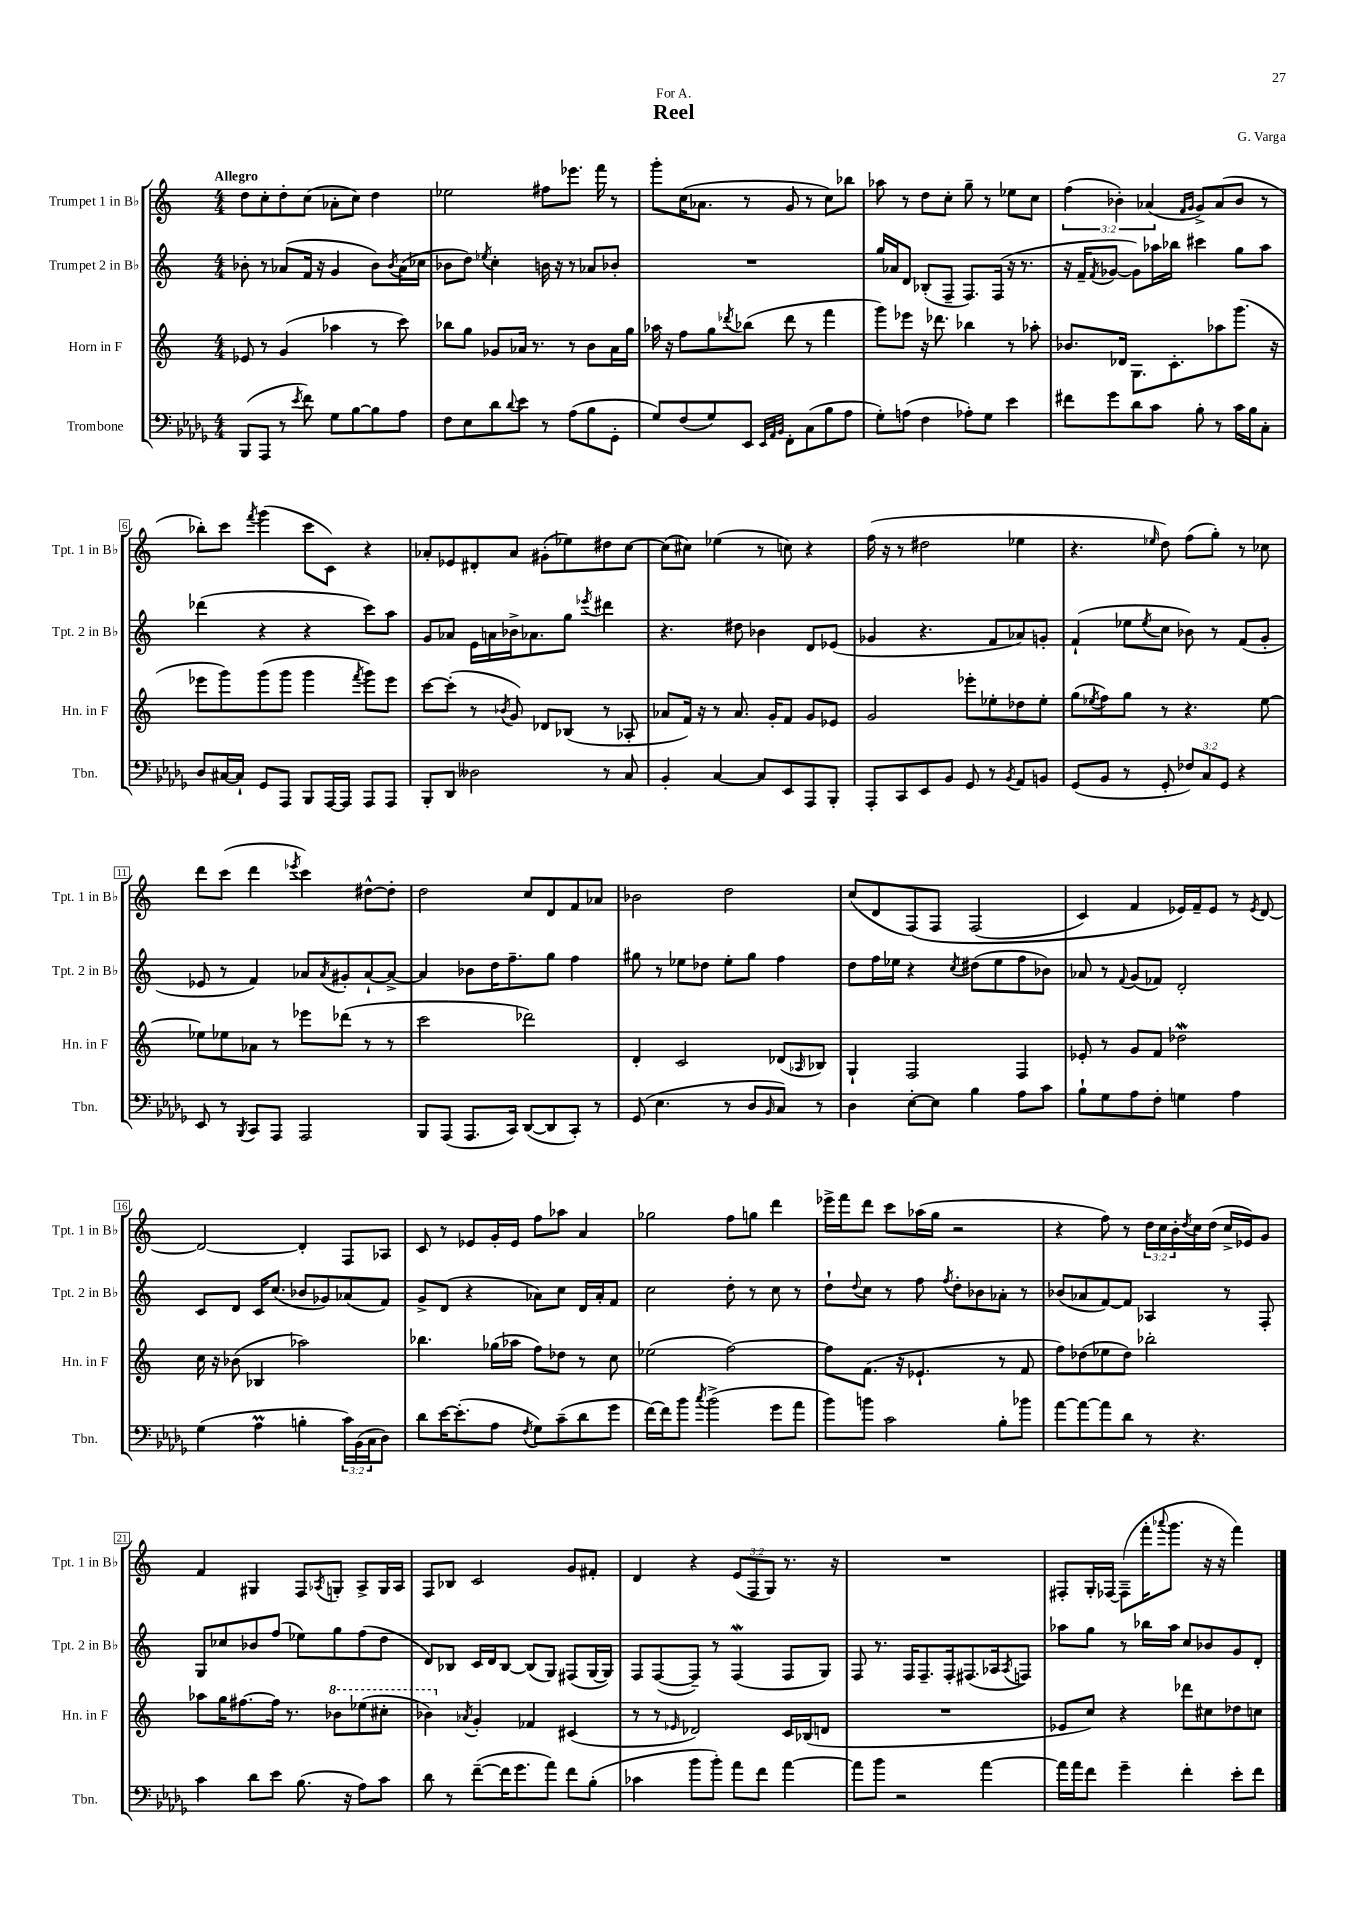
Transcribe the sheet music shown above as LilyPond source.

\header { title = "Reel" composer = "G. Varga" dedication = "For A." }
<<
\new StaffGroup <<
\new Staff = "s0" \with { instrumentName = "Trumpet 1 in Bb" shortInstrumentName = "Tpt. 1 in Bb" } {
    \clef treble \key c \major \numericTimeSignature \time 4/4 \override Staff.TupletNumber.text = #tuplet-number::calc-fraction-text \tempo "Allegro"
    d''8 c''8-. d''8-. c''8( aes'8-. c''8) d''4 |
    ees''2 fis''8 ees'''8. f'''16 r8 |
    g'''8-. c''16( aes'8. r8 g'8 r8 c''8) bes''8 |
    aes''8 r8 d''8 c''8-. g''8-- r8 ees''8 c''8 |
    \tuplet 3/2 { f''4( bes'4-.) aes'4( } \grace { f'16 g'16 } g'8->) aes'8( bes'8 r8 |
    bes''8-.) c'''8 \acciaccatura { f'''8 } g'''4( c'''8 c'8) r4 |
    aes'8-. ees'8 dis'8-. aes'8 gis'8-.( ees''8) dis''8 c''8~ |
    c''8( cis''8) ees''4( r8 c''8) r4 |
    f''16( r16 r8 dis''2 ees''4 |
    r4. \grace { ees''16 } d''8) f''8( g''8-.) r8 ces''8 |
    d'''8 c'''8( d'''4 \acciaccatura { ees'''8 } c'''4) dis''8~-^ dis''8-. |
    d''2 c''8 d'8 f'8 aes'8 |
    bes'2 d''2 |
    c''8( d'8 f8)\( f8 f2( |
    c'4) f'4 ees'16\) f'16-- ees'8 r8 \acciaccatura { ees'8 } d'8~ |
    d'2~ d'4-. f8 aes8 |
    c'8 r8 ees'8 g'16-. ees'16 f''8 aes''8 a'4 |
    ges''2 f''8 g''8 d'''4 |
    ees'''16-> f'''16 d'''8 c'''8 aes''16( g''16 r2 |
    r4 f''8) r8 \tuplet 3/2 { d''16 c''16 b'16-. } \acciaccatura { d''8 } c''16 d''16( c''16-> ees'16) g'8 |
    f'4 gis4 f8 \acciaccatura { aes8 } g8-. aes8-> g16 aes16 |
    f8 bes8 c'2 g'8 fis'8-. |
    d'4 r4 \tuplet 3/2 { e'8( f8 g8) } r8. r16 |
    R1 |
    fis8-. g16-. fes16~ fes8--( f'''16-. \appoggiatura { aes'''8 } g'''8. r16 r16 f'''4) \bar "|." |
}
\new Staff = "s1" \with { instrumentName = "Trumpet 2 in Bb" shortInstrumentName = "Tpt. 2 in Bb" } {
    \clef treble \key c \major \numericTimeSignature \time 4/4
    bes'8-. r8 aes'8( f'16 r16 g'4 bes'8) \acciaccatura { bes'8 } aes'16( ces''16 |
    bes'8 d''8) \acciaccatura { ees''8 } c''4-. b'16 r16 r8 aes'8 bes'8-. |
    R1 |
    g''16 aes'16 d'8 bes8-.( f8-- f8.) f16( r16 r8. |
    r16 f'16-- \acciaccatura { f'8 } ges'8~ ges'8) aes''16 bes''16 cis'''4 g''8 aes''8 |
    des'''4( r4 r4 c'''8) a''8 |
    g'8 aes'8 e'16 a'16 bes'16-> aes'8. g''8 \acciaccatura { ees'''8 } dis'''4 |
    r4. dis''8 bes'4 d'8 ees'8( |
    ges'4 r4. f'8 aes'8) g'8-. |
    f'4-!( ees''8 \acciaccatura { ees''8 } c''8 bes'8) r8 f'8( g'8-. |
    ees'8 r8 f'4) aes'8 \acciaccatura { aes'8 } gis'8-. aes'8~-! aes'8~-> |
    aes'4 bes'8 d''16 f''8.-- g''8 f''4 |
    gis''8 r8 ees''8 des''8 ees''8-. gis''8 f''4 |
    d''8 f''16 ees''16 r4 \acciaccatura { c''8 } dis''8( ees''8 f''8 bes'8) |
    aes'8 r8 \appoggiatura { f'8 } g'8( fes'8) d'2-. |
    c'8 d'8 c'16 c''8.( bes'8 ges'8) aes'8( f'8) |
    g'8-> d'8( r4 aes'8) c''8 d'16 aes'16-. f'8 |
    c''2 d''8-. r8 c''8 r8 |
    d''8-! \appoggiatura { d''8 } c''8 r8 f''8 \acciaccatura { f''8 } d''8-. bes'8 aes'8-. r8 |
    bes'8( aes'8 f'8~) f'8 aes4 r8 f8-. |
    g8 ces''8 bes'8 f''8( ees''8) g''8 f''8( d''8 |
    d'8) bes8 c'16 d'16 bes8~ bes8( g8) fis8( g16~ g16) |
    f8 f8~( f8--) r8 f4\mordent( f8 g8) |
    f8 r8. f16 f8.-- f16-. fis8.( aes16 \acciaccatura { aes8 } f8) |
    aes''8 g''8 r8 bes''16 aes''16 c''8 bes'8 g'8 d'8-. \bar "|." |
}
\new Staff = "s2" \with { instrumentName = "Horn in F" shortInstrumentName = "Hn. in F" } {
    \clef treble \key c \major \numericTimeSignature \time 4/4
    ees'8 r8 g'4( aes''4 r8 c'''8) |
    bes''8 g''8 ges'8 aes'16 r8. r8 b'8 aes'16 g''16 |
    aes''16 r16 f''8 g''8 \acciaccatura { des'''8 } bes''8( des'''8 r8 f'''4 |
    g'''8) ees'''8 r16 des'''8. bes''4 r8 aes''8-. |
    bes'8. des'16 g8. c'8.-. aes''8 g'''8.( r16 |
    ees'''8 g'''8) g'''8( g'''8 g'''4 \acciaccatura { f'''8 } g'''8) ees'''8 |
    c'''8~ c'''8-.( r8 \acciaccatura { bes'8 } g'8) des'8 bes8( r8 aes8-. |
    aes'8 f'16) r16 r8 aes'8. g'16-. f'8 g'8 ees'8 |
    g'2 ees'''8-. ees''8-. des''8 ees''8-. |
    g''8( \acciaccatura { ees''8 } f''8) g''8 r8 r4. ees''8~ |
    ees''8 ees''8 aes'8 r8 ees'''8 des'''8( r8 r8 |
    c'''2 des'''2) |
    d'4-. c'2 des'8( \grace { aes16 } bes8) |
    g4-! f2 f4 |
    ees'8-. r8 g'8 f'8 des''2\mordent |
    c''16 r16 bes'8( bes4 aes''2) |
    bes''4. ges''16( aes''16 f''8) des''8 r8 c''8 |
    ees''2( f''2~) |
    f''8 f'8.( r16 ees'4.-! r8 f'8 |
    f''8) des''8( ees''8 des''8) bes''2-. |
    aes''8 g''16 fis''8.~ fis''16 r8. \ottava #1 bes''8 ees'''8( cis'''8-. |
    bes''4) \ottava #0 \acciaccatura { aes'8 } g'4-. fes'4 cis'4( |
    r8 r8 \grace { ees'16 } des'2) c'16 bes16( d'8 |
    R1 |
    ees'8 c''8) r4 des'''8 cis''8 des''8 c''8 \bar "|." |
}
\new Staff = "s3" \with { instrumentName = "Trombone" shortInstrumentName = "Tbn." } {
    \clef bass \key des \major \numericTimeSignature \time 4/4 \override Staff.TupletNumber.text = #tuplet-number::calc-fraction-text
    bes,,8( aes,,8 r8 \acciaccatura { ees'8 } f'8) ges8 bes8~ bes8 aes8 |
    f8 ees8 des'8 \appoggiatura { des'8 } ees'8 r8 aes8( bes8 ges,8-. |
    ges8) f8( ges8) ees,8 \grace { ees,32 aes,32 bes,32 } f,8-. c8( bes8 aes8 |
    ges8-.) a8( f4 aes8-.) ges8 ees'4 |
    fis'8 ges'8 des'8 c'8 bes8-. r8 c'16 bes16 c8-. |
    des8 cis16~ cis16-! ges,8 aes,,8 bes,,8 aes,,16~ aes,,16 aes,,8 aes,,8 |
    bes,,8-. des,8 deses2 r8 c8 |
    bes,4-. c4~ c8 ees,8 aes,,8 bes,,8-. |
    aes,,8-. c,8 ees,8 bes,8 ges,8 r8 \acciaccatura { bes,8 } aes,8 b,8 |
    ges,8( bes,8 r8 ges,8-. \tuplet 3/2 { fes8) c8 ges,8 } r4 |
    ees,8 r8 \acciaccatura { bes,,8 } c,8 aes,,8 aes,,2 |
    bes,,8 aes,,8( aes,,8. c,16) des,8~( des,8 c,8-.) r8 |
    ges,8( ees4. r8 des8 \grace { bes,16 } c8) r8 |
    des4 ees8~-. ees8 bes4 aes8 c'8 |
    bes8-! ges8 aes8 f8-. g4 aes4 |
    ges4( aes4\prall b4-. \tuplet 3/2 { c'16) bes,16( c16 } des8) |
    des'8 ees'16~ ees'8.-.( aes8 \acciaccatura { f8 } ges8) c'8--( des'8 ges'8 |
    f'16~) f'16 bes'8 \acciaccatura { c''8 } bes'2->( ges'8 aes'8 |
    bes'8) b'8 c'2 bes8-. bes'8 |
    aes'8~ aes'8~ aes'8 des'8 r8 r4. |
    c'4 des'8 ees'8 bes8.( r16 aes8) c'8 |
    des'8 r8 f'8~--( f'16 ges'8. aes'8) f'8 bes8-.( |
    ces'4 bes'8 bes'8-.) aes'8 f'8 aes'4~ |
    aes'8 bes'8 r2 aes'4~ |
    aes'16 aes'16 f'8 ges'4-- f'4-. ees'8-. f'8 \bar "|." |
}
>>
>>
\layout { \context { \Score \override BarNumber.stencil = #(make-stencil-boxer 0.1 0.3 ly:text-interface::print) } }
